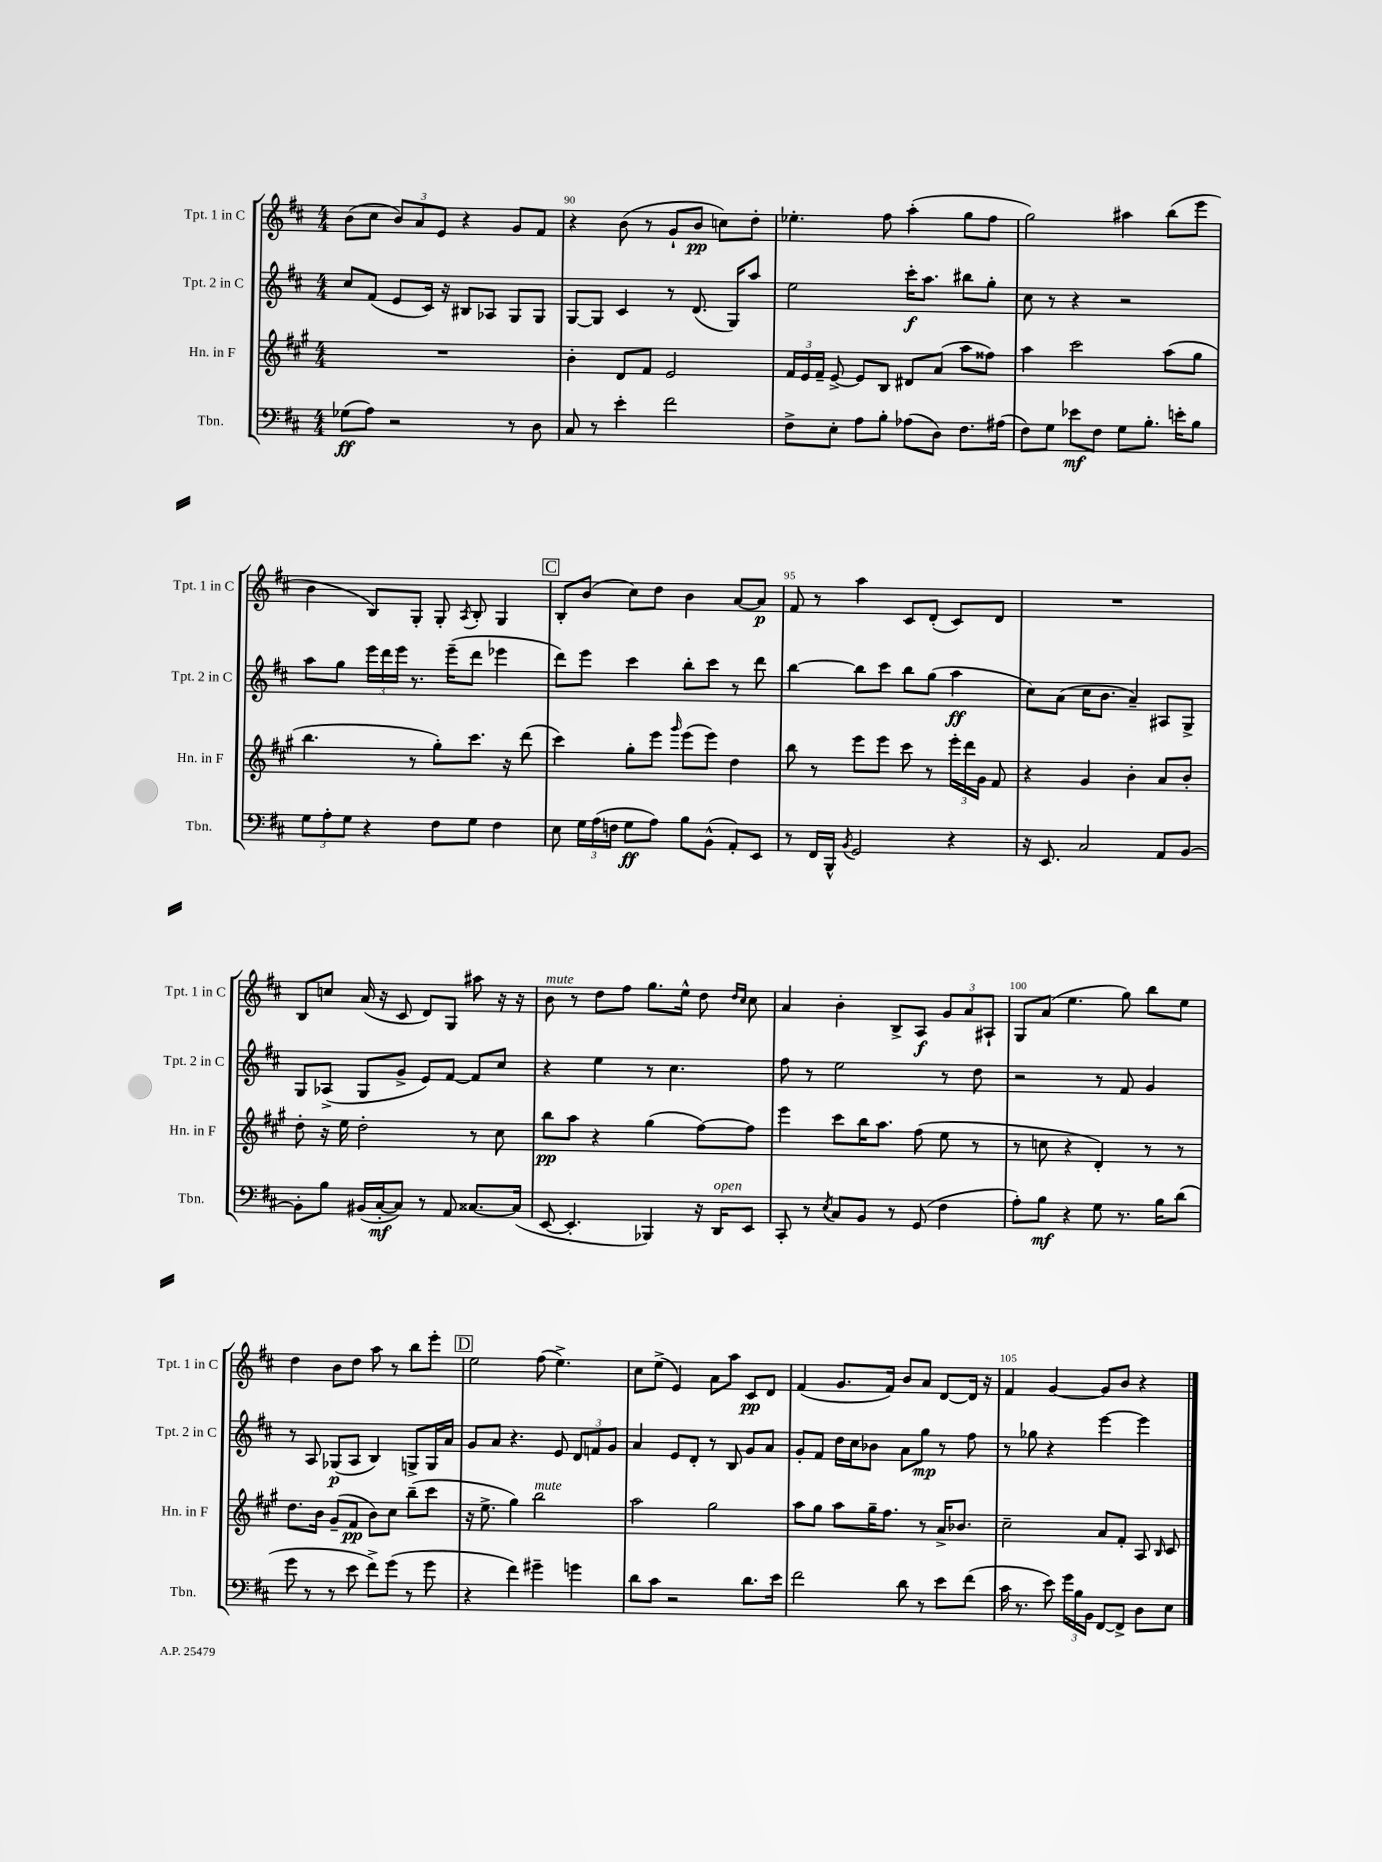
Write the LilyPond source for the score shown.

<<
\new StaffGroup <<
\new Staff = "s0" \with { instrumentName = "Tpt. 1 in C" shortInstrumentName = "Tpt. 1 in C" } {
    \clef treble \key d \major \numericTimeSignature \time 4/4
    \autoBeamOff b'8[( cis''8] \tuplet 3/2 { b'8[) a'8 e'8] } r4 g'8[ fis'8] |
    r4 b'8( r8 g'8[-! b'8]\pp c''8[) d''8]-. |
    ees''4.-. fis''8 a''4-.( g''8[ fis''8] |
    g''2) ais''4 b''8[( e'''8] |
    b'4 b8[) g8]-. g8-. \acciaccatura { a8 } b8-. g4 |
    \mark \markup { \box "C" } b8[-. b'8]( cis''8[) d''8] b'4 a'8[~ a'8]\p |
    fis'8 r8 a''4 cis'8[ d'8]-.( cis'8[) d'8] |
    R1 |
    b8[ c''8] a'16( r16 cis'8 d'8[) g8] ais''8 r16 r16 |
    b'8^\markup { \italic "mute" } r8 d''8[ fis''8] g''8.[ e''16]-^ d''8 \grace { d''16[ cis''16] } cis''8 |
    a'4 b'4-. b8[-> a8]\f \tuplet 3/2 { g'8[ a'8 ais8]-! } |
    g8[ a'8]( e''4. g''8) b''8[ e''8] |
    d''4 b'8[ d''8] a''8 r8 b''8[ e'''8]-. |
    \mark \markup { \box "D" } e''2 fis''8( e''4.->) |
    cis''8[ e''8]->( e'4) a'8[ a''8] cis'8[\pp d'8] |
    fis'4( g'8.[ fis'16]) b'8[ a'8] d'8[~ d'16] r16 |
    fis'4 g'4~ g'8[ b'8] r4 \bar "|." |
}
\new Staff = "s1" \with { instrumentName = "Tpt. 2 in C" shortInstrumentName = "Tpt. 2 in C" } {
    \clef treble \key d \major \numericTimeSignature \time 4/4
    \autoBeamOff cis''8[ fis'8]( e'8[ cis'16]) r16 bis8[ aes8] g8[ g8] |
    g8[~ g8] cis'4 r8 d'8.( g16[) a''8] |
    e''2 cis'''16[-.\f a''8.] bis''8[ g''8]-. |
    cis''8 r8 r4 r2 |
    a''8[ g''8] \tuplet 3/2 { e'''16[ d'''16 e'''16] } r8. e'''16[--( d'''8] ees'''4 |
    \mark \markup { \box "C" } d'''8[) e'''8] cis'''4 b''8[-. cis'''8] r8 d'''8 |
    b''4~ b''8[ cis'''8] b''8[ g''8]( a''4\ff |
    cis''8[) a'8]( cis''16[ b'8.] a'4--) ais8[ g8]-> |
    g8[ aes8]->( g8[ g'8]-> e'8[) fis'8]~ fis'8[ cis''8] |
    r4 e''4 r8 cis''4. |
    fis''8 r8 e''2 r8 d''8 |
    r2 r8 fis'8 g'4 |
    r8 a8 ges8[\p( a8] b4) g8[-> g16 a'16] |
    \mark \markup { \box "D" } g'8[ a'8] r4. e'8 \tuplet 3/2 { d'8[ f'8 g'8] } |
    a'4 e'8[ d'8]-. r8 b8 g'8[ a'8] |
    g'8[-. fis'8] d''16[ cis''16 bes'8] a'8[ g''8]\mp r8 fis''8 |
    r8 ges''8 r4 e'''4~ e'''4 \bar "|." |
}
\new Staff = "s2" \with { instrumentName = "Hn. in F" shortInstrumentName = "Hn. in F" } {
    \clef treble \key a \major \numericTimeSignature \time 4/4
    \autoBeamOff R1 |
    b'4-. d'8[ fis'8] e'2 |
    \tuplet 3/2 { fis'16[ e'16 fis'16]-- } e'8~-> e'8[ b8] dis'8[ a'8]( a''8[ fisis''8]) |
    a''4 cis'''2 a''8[( gis''8] |
    b''4. r8 gis''8[-.) cis'''8.] r16 d'''8( |
    \mark \markup { \box "C" } cis'''4) gis''8[-. e'''8] \grace { gis'''16 } e'''8[( e'''8]) d''4 |
    b''8 r8 e'''8[ e'''8] cis'''8 r8 \tuplet 3/2 { e'''16[-. d'''16 gis'16] } fis'8 |
    r4 gis'4 b'4-. a'8[ b'8]-. |
    d''8-. r16 e''16 d''2-. r8 cis''8 |
    b''8[\pp a''8] r4 gis''4( fis''8[~) fis''8] |
    e'''4 cis'''8[ b''16 a''8.] fis''8( e''8 r8 |
    r8 c''8 r4 d'4-.) r8 r8 |
    d''8.[ b'16] gis'8[--( fis'8]\pp b'8[) cis''8] b''8[--( cis'''8] |
    \mark \markup { \box "D" } r16 e''8.-> gis''4) b''2^\markup { \italic "mute" } |
    a''2 gis''2 |
    a''8[ gis''8] a''8[ gis''16-- fis''8.] r8 a'16[-> bes'8.] |
    cis''2-- a'8[ fis'8]-. a8 \grace { b16 } cis'8 \bar "|." |
}
\new Staff = "s3" \with { instrumentName = "Tbn." shortInstrumentName = "Tbn." } {
    \clef bass \key d \major \numericTimeSignature \time 4/4
    \autoBeamOff ges8[\ff( a8]) r2 r8 d8 |
    cis8 r8 e'4-. fis'2 |
    fis8[-> e8]-. a8[ b8]-. aes8[( d8]) fis8.[ ais16]( |
    fis8[) g8] ees'8[\mf fis8] g8[ b8.]-. e'16[-. b8] |
    \tuplet 3/2 { g8[ a8-. g8] } r4 fis8[ g8] fis4 |
    \mark \markup { \box "C" } e8 \tuplet 3/2 { g16[ a16( f16] } g8[\ff a8]) b8[ b,8]-^( a,8[-.) e,8] |
    r8 fis,16[ b,,16]-^ \acciaccatura { b,8 } g,2 r4 |
    r16 e,8. cis2 a,8[ b,8]~ |
    b,8[-. b8] bis,16[( cis16~-.\mf cis8]) r8 a,8 cisis8.[~ cisis16]( |
    e,8~ e,4.-. bes,,4) r16 d,16[^\markup { \italic "open" } e,8] |
    cis,8-. r8 \acciaccatura { e8 } cis8[ b,8] r8 g,8( fis4 |
    a8[-.) b8]\mf r4 g8 r8. b16[ d'8]( |
    g'8 r8 r8 e'8 fis'8[->) g'8]( r8 g'8 |
    \mark \markup { \box "D" } r4 fis'4) gis'4-- g'4 |
    d'8[ cis'8] r2 d'8.[ e'16] |
    fis'2 d'8 r8 e'8[ fis'8]( |
    cis'16 r8. e'8) \tuplet 3/2 { g'16[ b16 b,16] } fis,8[~ fis,8]-> d8[ e8] \bar "|." |
}
>>
>>
\layout { \context { \Score currentBarNumber = #89 \override BarNumber.break-visibility = ##(#f #t #t) barNumberVisibility = #(every-nth-bar-number-visible 5) } }
